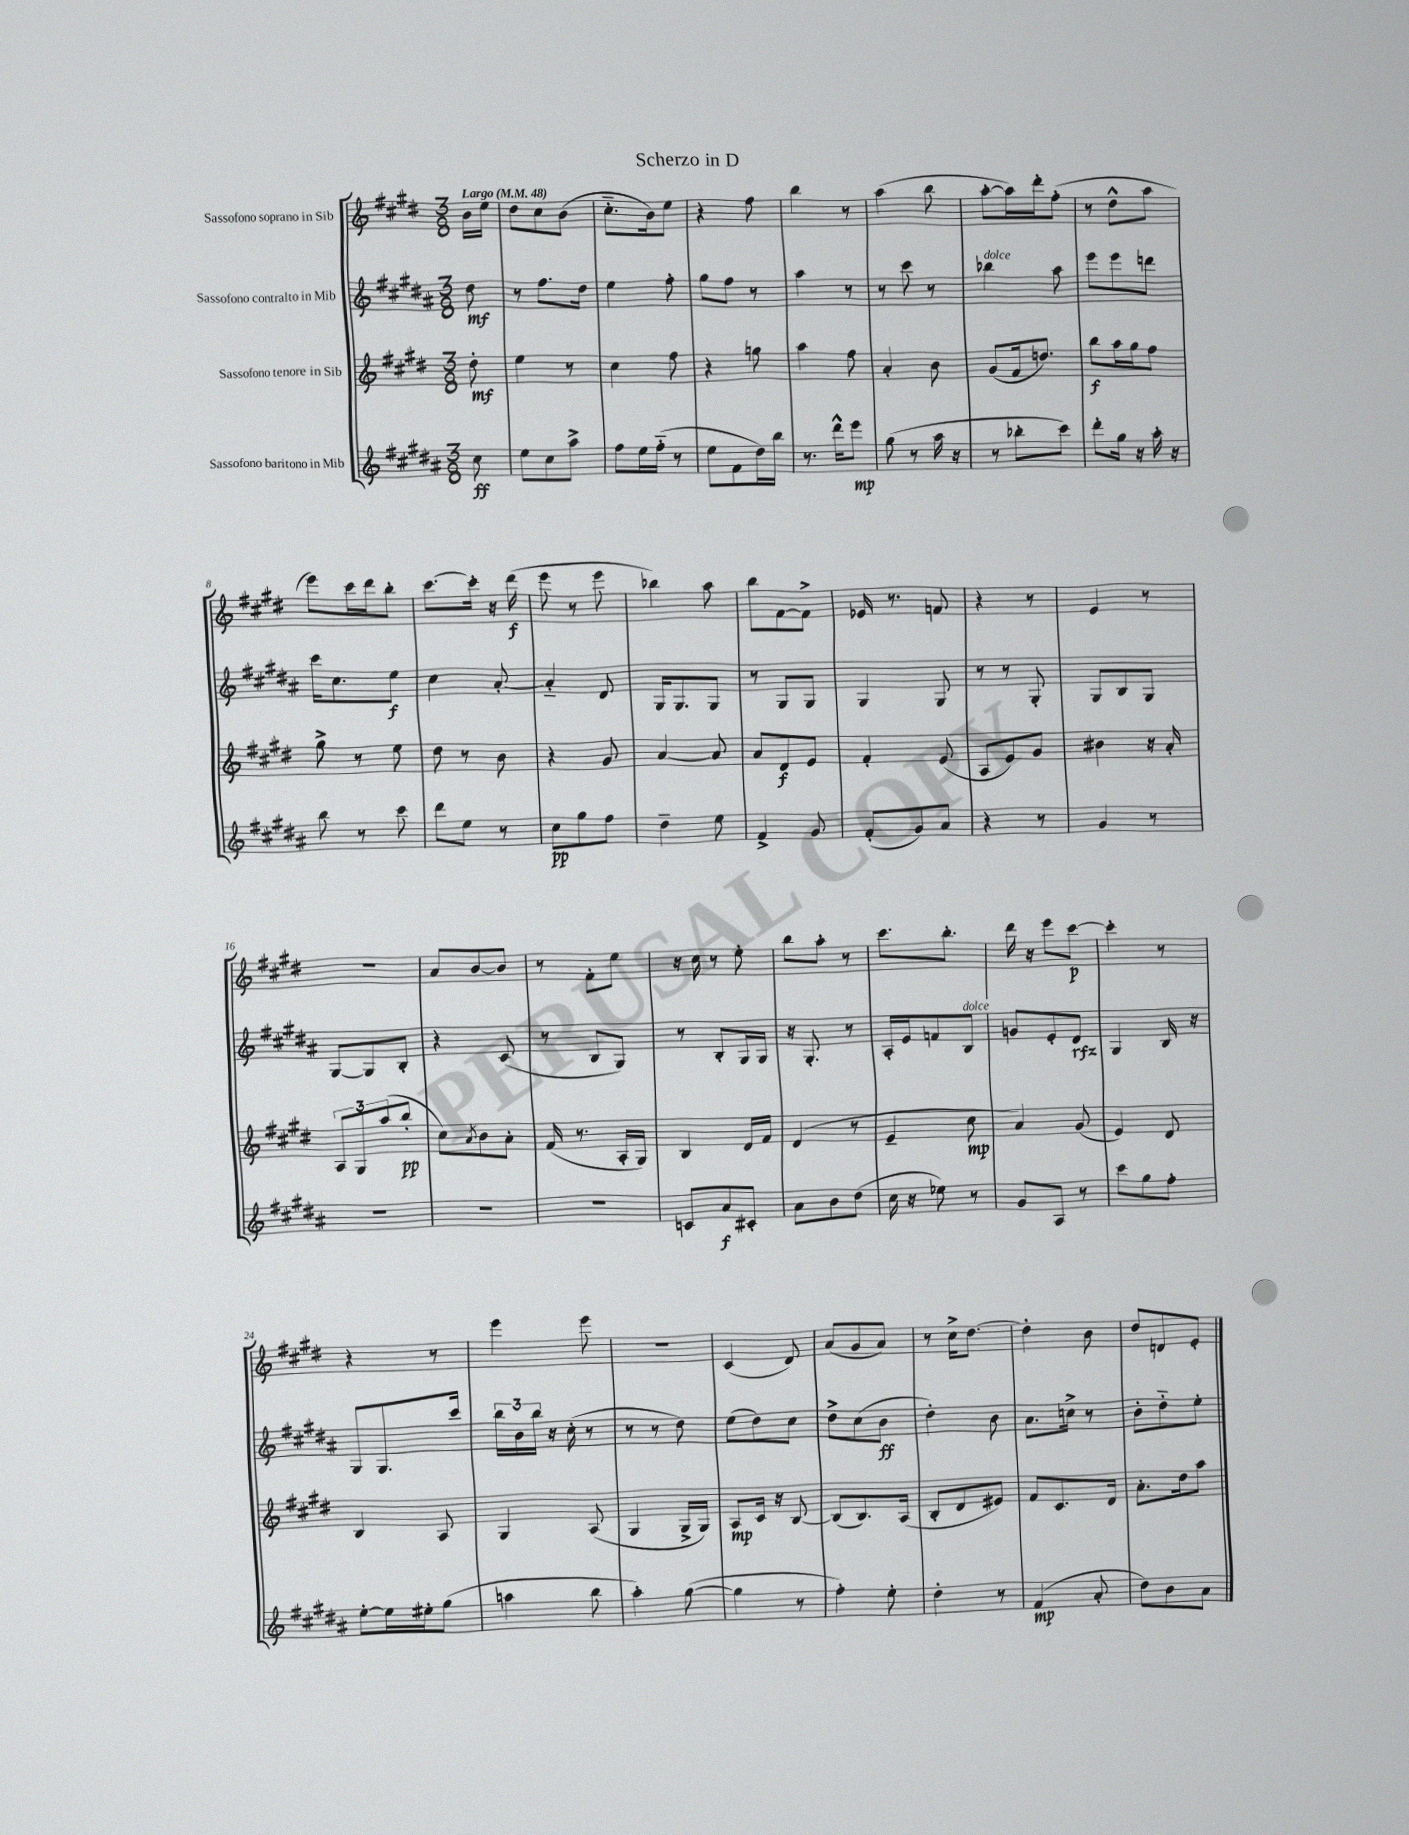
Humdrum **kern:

**kern	**dynam	**kern	**dynam	**kern	**dynam	**kern	**dynam
*part4	*part4	*part3	*part3	*part2	*part2	*part1	*part1
*staff4	*staff4	*staff3	*staff3	*staff2	*staff2	*staff1	*staff1
*I"Sassofono baritono in Mib	*	*I"Sassofono tenore in Sib	*	*I"Sassofono contralto in Mib	*	*I"Sassofono soprano in Sib	*
*clefG2	*	*clefG2	*	*clefG2	*	*clefG2	*
*k[f#c#g#d#a#]	*	*k[f#c#g#d#]	*	*k[f#c#g#d#a#]	*	*k[f#c#g#d#]	*
*M3/8	*	*M3/8	*	*M3/8	*	*M3/8	*
*MM48	*	*MM48	*	*MM48	*	*MM48	*
=	=	=	=	=	=	=	=
!	!	!	!	!	!	!LO:TX:a:B:t=Largo	!
8cc#\	ff	8dd#'\	mf	8dd#\	mf	16b\LL	.
.	.	.	.	.	.	16ee\JJ	.
=1	=1	=1	=1	=1	=1	=1	=1
8ee\L	.	4ee\	.	8r	.	8dd#\L	.
8cc#\	.	.	.	8.ff#\L	.	8cc#\	.
8aa#^\J	.	8r	.	.	.	(8b\J	.
.	.	.	.	16dd#\Jk	.	.	.
=2	=2	=2	=2	=2	=2	=2	=2
8ff#\L	.	4cc#\	.	4ee\	.	8.cc#\L	.
16ee\L	.	.	.	.	.	.	.
(16ff#\JJ	.	.	.	.	.	16b\k)	.
8r	.	8ff#\	.	8ff#'\	.	8ee\J	.
=3	=3	=3	=3	=3	=3	=3	=3
8ee\L	.	4r	.	8gg#\L	.	4r	.
8f#\	.	.	.	8ff#\J	.	.	.
16dd#\L)	.	8ggn\	.	8r	.	8ff#\	.
16bb\JJ	.	.	.	.	.	.	.
=4	=4	=4	=4	=4	=4	=4	=4
8.r	.	4aa\	.	4aa#\	.	4bb\	.
16ddd#^^\KL	.	.	.	.	.	.	.
8eee\J	mp	8ff#\	.	8r	.	8r	.
=5	=5	=5	=5	=5	=5	=5	=5
(8gg#\	.	4a'/	.	8r	.	(4aa\	.
8r	.	.	.	8ccc#\	.	.	.
16aa#\	.	8b\	.	8r	.	8bb\	.
16r	.	.	.	.	.	.	.
=6	=6	=6	=6	=6	=6	=6	=6
!	!	!	!	!LO:TX:a:i:t=dolce	!	!	!
8r	.	(8g#/L	.	4bb-X\	.	[8aa'\L	.
8bb-X'\L	.	16f#/k	.	.	.	16aa\L])	.
.	.	8.ddn/J)	.	.	.	16ddd#'\J	.
8ccc#\J)	.	.	.	8aa#\	.	(8ff#'\J	.
=7	=7	=7	=7	=7	=7	=7	=7
8ddd#'\L	.	8bb\L	f	8eee\L	.	8r	.
16gg#\Jk	.	16aa\L	.	8eee\	.	8dd#^^\L	.
16r	.	16gg#\J	.	.	.	.	.
16aa#'\	.	8ff#\J	.	8dddn\J	.	8aa\J	.
16r	.	.	.	.	.	.	.
!!LO:LB:g=z
=8	=8	=8	=8	=8	=8	=8	=8
8bb\	.	8gg#^\	.	16ccc#\KL	.	8eee\L)	.
.	.	.	.	8.cc#\	.	.	.
8r	.	8r	.	.	.	16ccc#\L	.
.	.	.	.	.	.	16ddd#\J	.
8ccc#\	.	8ee\	.	8ee\J	f	8bb'\J	.
=9	=9	=9	=9	=9	=9	=9	=9
8ddd#\L	.	8dd#\	.	4cc#\	.	[8.ccc#\L	.
8ee\J	.	8r	.	.	.	.	.
.	.	.	.	.	.	16ccc#'\Jk]	.
8r	.	8b\	.	[8a#'/	.	16r	.
.	.	.	.	.	.	(16ddd#\	f
=10	=10	=10	=10	=10	=10	=10	=10
8cc#\L	pp	4r	.	4a#/]	.	8eee\	.
8gg#\	.	.	.	.	.	8r	.
8ff#\J	.	8g#/	.	8d#/	.	8eee\	.
=11	=11	=11	=11	=11	=11	=11	=11
4dd#~\	.	[4a/	.	16G#/KL	.	4bb-X\)	.
.	.	.	.	8.G#/	.	.	.
8ee\	.	8a/]	.	8G#/J	.	8aa\	.
=12	=12	=12	=12	=12	=12	=12	=12
4f#^/	.	8a/L	.	8r	.	8bb\L	.
.	.	8d#/	f	8G#/L	.	[8f#\	.
8g#/	.	8e/J	.	8G#/J	.	8f#^\J]	.
=13	=13	=13	=13	=13	=13	=13	=13
(8f#'/L	.	4f#'/	.	4G#/	.	16e-X/	.
.	.	.	.	.	.	8.r	.
8g#/)	.	.	.	.	.	.	.
8a#/J	.	(8e/	.	8G#/	.	8fn/	.
=14	=14	=14	=14	=14	=14	=14	=14
4r	.	8A/L	.	8r	.	4r	.
.	.	8e/)	.	8r	.	.	.
8r	.	8g#/J	.	8G#'/	.	8r	.
=15	=15	=15	=15	=15	=15	=15	=15
4g#/	.	4b#X\	.	8G#/L	.	4e/	.
.	.	.	.	8B/	.	.	.
8r	.	16r	.	8G#/J	.	8r	.
.	.	16a'/	.	.	.	.	.
!!LO:LB:g=z
=16	=16	=16	=16	=16	=16	=16	=16
4.r	.	12A/L	.	[8G#/L	.	4.r	.
.	.	12G#/	.	.	.	.	.
.	.	.	.	8G#/]	.	.	.
.	.	(12aa/	.	.	.	.	.
.	.	8bb'/J	pp	8B'/J	.	.	.
=17	=17	=17	=17	=17	=17	=17	=17
4.r	.	8cc#\L)	.	4r	.	8a/L	.
.	.	8qa/	.	.	.	.	.
.	.	8b\	.	.	.	[8b/	.
.	.	8a'\J	.	(8c#/	.	8b/J]	.
=18	=18	=18	=18	=18	=18	=18	=18
4.r	.	(16f#/	.	8r	.	8r	.
.	.	8.r	.	.	.	.	.
.	.	.	.	8B/L	.	8f#'\L	.
.	.	16A'/LL	.	8G#/J)	.	8ee\J	.
.	.	16G#/JJ)	.	.	.	.	.
=19	=19	=19	=19	=19	=19	=19	=19
8cn/L	.	4B/	.	8r	.	16r	.
.	.	.	.	.	.	16cc#\	.
8a#/	f	.	.	8B'/L	.	8r	.
8c#X'/J	.	16d#/LL	.	16G#/L	.	8ee'\	.
.	.	16f#/JJ	.	16G#/JJ	.	.	.
=20	=20	=20	=20	=20	=20	=20	=20
8a#\L	.	(4d#/	.	16r	.	8bb\L	.
.	.	.	.	8.G#'/	.	.	.
8b\	.	.	.	.	.	8aa'\J	.
(8dd#\J	.	8r	.	8r	.	8r	.
=21	=21	=21	=21	=21	=21	=21	=21
16cc#\	.	4e~/	.	16A#'/LL	.	8.ccc#\L	.
16r	.	.	.	16e/J	.	.	.
8ee-X\)	.	.	.	8fn/	.	.	.
.	.	.	.	.	.	8.bb'\J	.
!	!	!	!	!LO:TX:a:i:t=dolce	!	!	!
8r	.	8cc#\	mp	8B/J	.	.	.
=22	=22	=22	=22	=22	=22	=22	=22
8g#/L	.	4a/)	.	8gn/L	.	16ddd#\	.
.	.	.	.	.	.	16r	.
8A#/J	.	.	.	8e'/	.	8eee\L	.
8r	.	(8g#/	.	8d#/J	rfz	[8ccc#\J	p
=23	=23	=23	=23	=23	=23	=23	=23
8ccc#\L	.	4e/)	.	4G#/	.	4ccc#'\]	.
8gg#\	.	.	.	.	.	.	.
8ff#'\J	.	8d#/	.	16B/	.	8r	.
.	.	.	.	16r	.	.	.
!!LO:LB:g=z
=24	=24	=24	=24	=24	=24	=24	=24
[8ee'\L	.	4B/	.	8G#/L	.	4r	.
16ee\L]	.	.	.	8.G#/	.	.	.
16ee#X'\J	.	.	.	.	.	.	.
(8gg#\J	.	8A/	.	.	.	8r	.
.	.	.	.	16ccc#/Jk	.	.	.
=25	=25	=25	=25	=25	=25	=25	=25
4aan\	.	4G#/	.	24bb\LL	.	4eee\	.
.	.	.	.	24b\	.	.	.
.	.	.	.	24bb\JJ	.	.	.
.	.	.	.	16r	.	.	.
.	.	.	.	(16cc#'\	.	.	.
8bb\	.	(8A/	.	8r	.	8eee\	.
=26	=26	=26	=26	=26	=26	=26	=26
4aa#'\)	.	4G#/	.	8r	.	4.r	.
.	.	.	.	8r	.	.	.
([8gg#\	.	16G#^/LL	.	8dd#\)	.	.	.
.	.	16G#/JJ)	.	.	.	.	.
=27	=27	=27	=27	=27	=27	=27	=27
4gg#\]	.	8A/L	mp	(8ee\L	.	(4c#/	.
.	.	16c#/Jk	.	8dd#\)	.	.	.
.	.	16r	.	.	.	.	.
8r	.	[8B/	.	8cc#\J	.	8d#/)	.
=28	=28	=28	=28	=28	=28	=28	=28
4ff#'\)	.	(8B/L]	.	8dd#^\L	.	(8a/L	.
.	.	8.B/)	.	(8cc#\	.	8g#/	.
8ee'\	.	.	.	8b\J	ff	8a/J)	.
.	.	(16A/Jk	.	.	.	.	.
=29	=29	=29	=29	=29	=29	=29	=29
4dd#'\	.	8B'/L	.	4dd#'\)	.	8r	.
.	.	8d#/	.	.	.	16cc#^\KL	.
.	.	.	.	.	.	[8.dd#\J	.
8r	.	8e#X/J)	.	8b\	.	.	.
=30	=30	=30	=30	=30	=30	=30	=30
(4f#/	mp	8f#/L	.	8.a#\L	.	4dd#'\]	.
.	.	8.c#/	.	.	.	.	.
.	.	.	.	16ccn^\Jk	.	.	.
8a#'/	.	.	.	8r	.	8b\	.
.	.	16d#/Jk	.	.	.	.	.
=31	=31	=31	=31	=31	=31	=31	=31
8dd#\L)	.	8.a'\L	.	8b'\L	.	8dd#/L	.
8b\	.	.	.	8dd#\	.	8dn/	.
.	.	16dd#\k	.	.	.	.	.
8a#\J	.	8aa\J	.	8ee'\J	.	8e'/J	.
==	==	==	==	==	==	==	==
*-	*-	*-	*-	*-	*-	*-	*-
